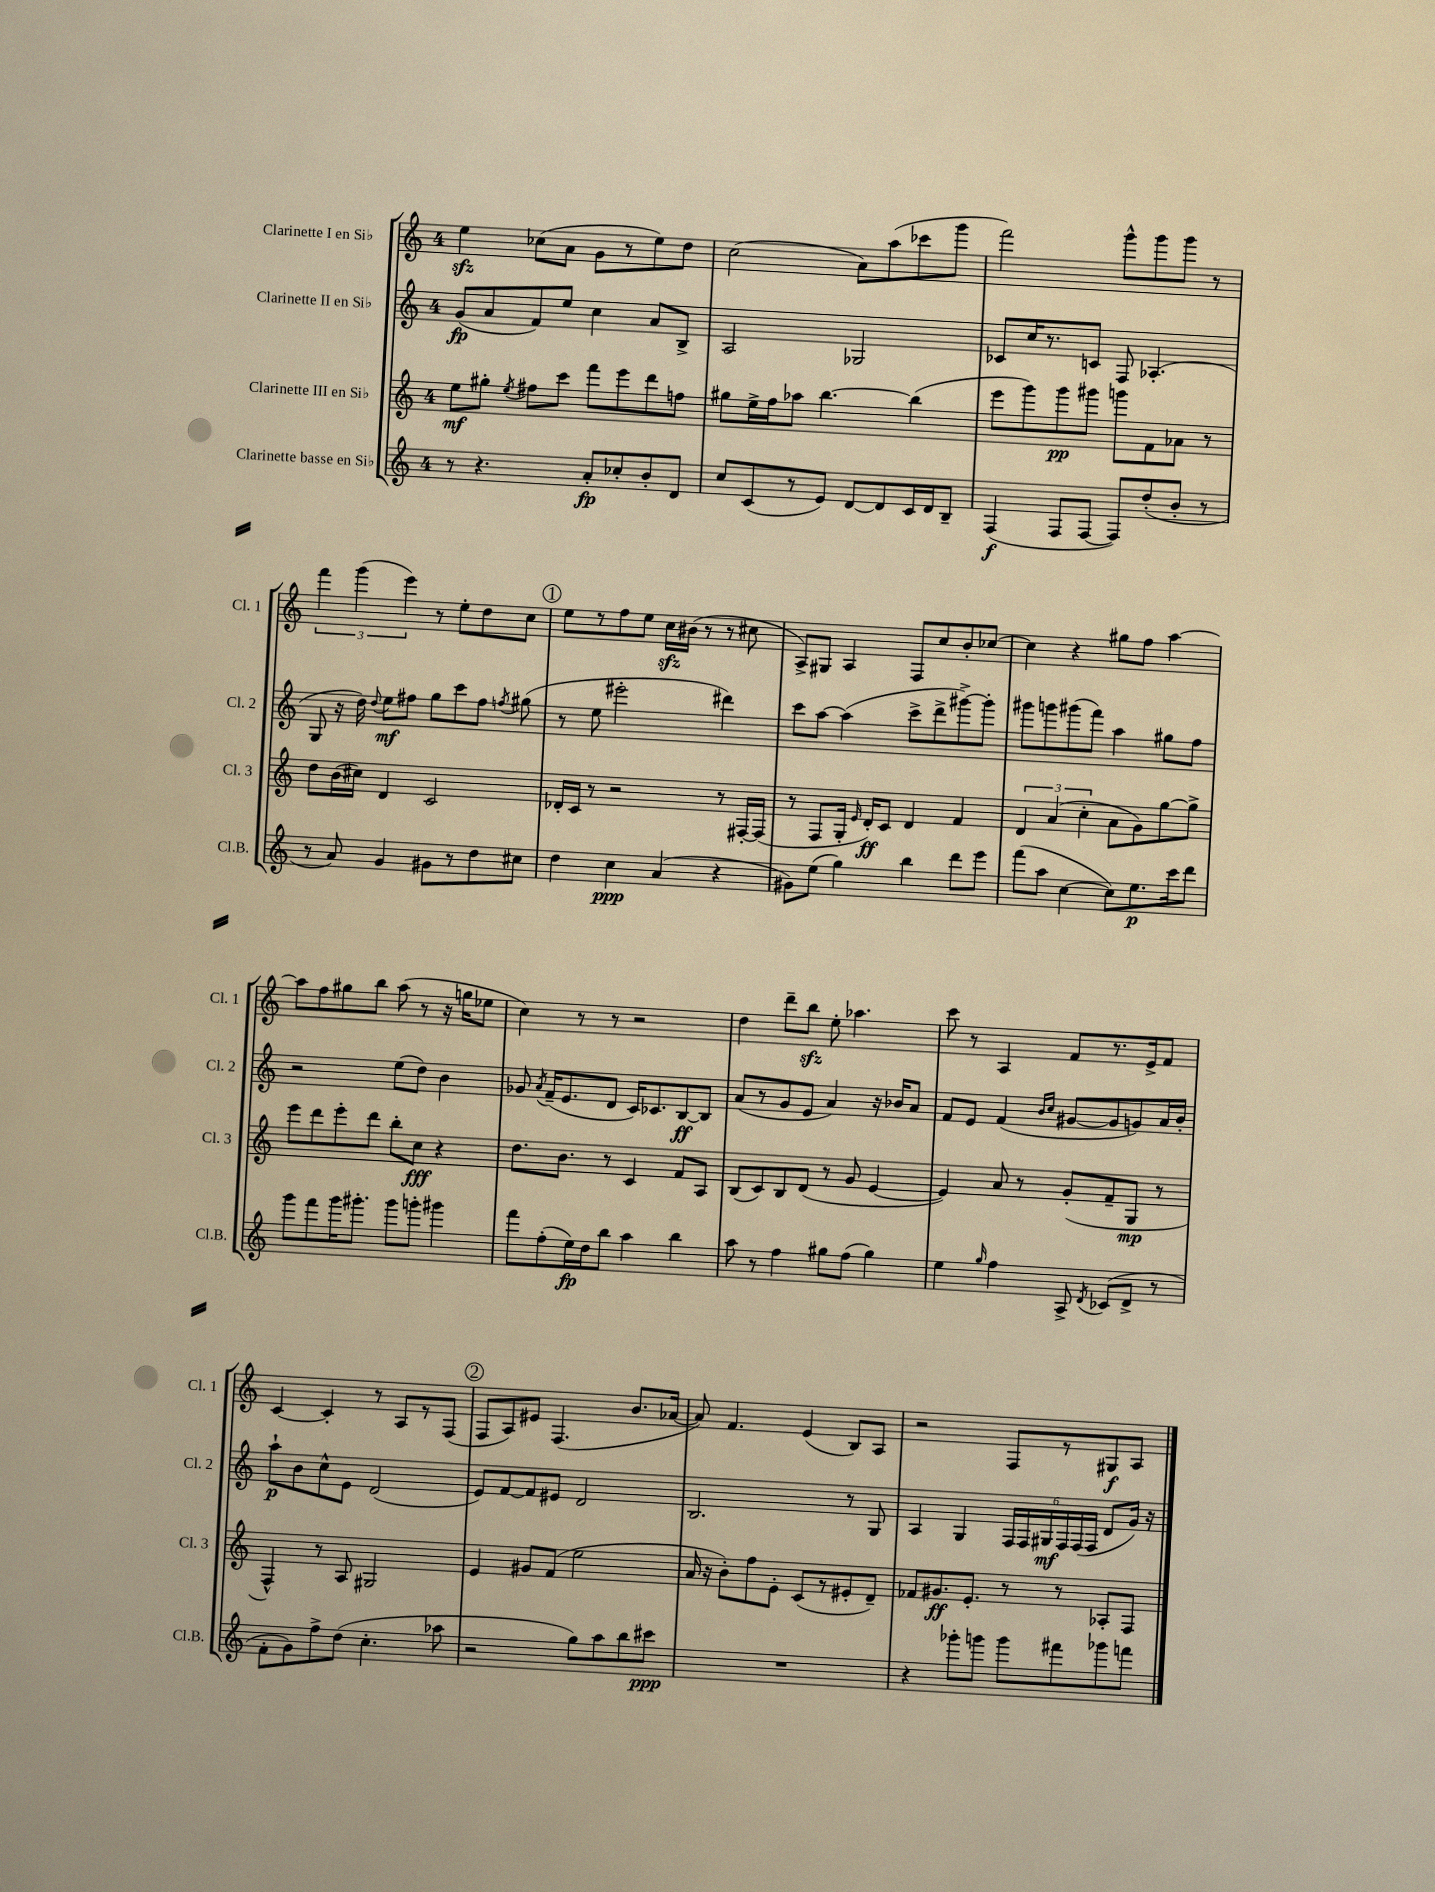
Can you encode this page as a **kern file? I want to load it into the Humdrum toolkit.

**kern	**dynam	**kern	**dynam	**kern	**dynam	**kern	**dynam
*part4	*part4	*part3	*part3	*part2	*part2	*part1	*part1
*staff4	*staff4	*staff3	*staff3	*staff2	*staff2	*staff1	*staff1
*I"Clarinette basse en Si♭	*	*I"Clarinette III en Si♭	*	*I"Clarinette II en Si♭	*	*I"Clarinette I en Si♭	*
*I'Cl.B.	*	*I'Cl. 3	*	*I'Cl. 2	*	*I'Cl. 1	*
*clefG2	*	*clefG2	*	*clefG2	*	*clefG2	*
*k[]	*	*k[]	*	*k[]	*	*k[]	*
*M4/4	*	*M4/4	*	*M4/4	*	*M4/4	*
=1	=1	=1	=1	=1	=1	=1	=1
8r	.	8ee\L	mf	(8g/L	fp	4eezz\	.
4.r	.	8gg#X'\J	.	8a/	.	.	.
.	.	8qee/	.	.	.	.	.
.	.	8ff#X\L	.	8f/)	.	(8cc-X\L	.
.	.	8ccc\J	.	8ee/J	.	8a\J	.
8a'/L	fp	8fff\L	.	4cc\	.	8g\L	.
8cc-X'/	.	8eee\	.	.	.	8r	.
8b'/	.	8ddd\	.	8a/L	.	8ee\)	.
8d/J	.	8ffn\J	.	8B^/J	.	8dd\J	.
=2	=2	=2	=2	=2	=2	=2	=2
8cc/L	.	8gg#X\L	.	2A/	.	(2cc\	.
(8c/	.	16ee^\L	.	.	.	.	.
.	.	16ff\J	.	.	.	.	.
8r	.	8aa-X\J	.	.	.	.	.
8e/J)	.	[4.bb\	.	.	.	.	.
[8d/L	.	.	.	2G-X/	.	8a\L)	.
8d/]	.	.	.	.	.	(8aa\	.
16c/L	.	(4bb\]	.	.	.	8ccc-X\	.
16d/J	.	.	.	.	.	.	.
8B~/J	.	.	.	.	.	8ggg\J	.
=3	=3	=3	=3	=3	=3	=3	=3
(4F/	f	8eee\L	.	8c-X/L	.	2fff\)	.
.	.	8ggg\)	.	16cc/K	.	.	.
.	.	.	.	8.r	.	.	.
8F/L	.	8ggg\	pp	.	.	.	.
[8F/J	.	8ggg#X\J	.	8cn/J	.	.	.
8F/L])	.	8gggn\L	.	8F/	.	8ggg^^\L	.
(8dd'/	.	8f\	.	(4.A-X'/	.	8ggg\	.
8b'/J	.	8a-X\J	.	.	.	8ggg\J	.
8r	.	8r	.	.	.	8r	.
!!LO:LB:g=z
=4	=4	=4	=4	=4	=4	=4	=4
8r	.	8dd\L	.	8G/	.	6fff\	.
8a/)	.	(16b\L	.	16r	.	.	.
.	.	.	.	.	.	(6ggg\	.
.	.	16cc#X\JJ)	.	16dd\)	.	.	.
.	.	.	.	8qqdd/	.	.	.
4g/	.	4d/	.	8ee\L	mf	.	.
.	.	.	.	.	.	6eee\)	.
.	.	.	.	8ff#X\J	.	.	.
8g#X\L	.	2c/	.	8gg\L	.	8r	.
8r	.	.	.	8ccc\	.	8ee'\L	.
8dd\	.	.	.	8ff#\J	.	8dd\	.
.	.	.	.	8qffn/	.	.	.
8cc#X\J	.	.	.	(8gg#X\	.	8cc\J	.
!!LO:REH:place=s1:t=1
=5	=5	=5	=5	=5	=5	=5	=5
4dd\	.	16d-X'/LL	.	8r	.	8ee\L	.
.	.	16c/JJ	.	.	.	.	.
.	.	8r	.	8ee\	.	8r	.
4cc\	ppp	2r	.	2eee#X'\	.	8ff\	.
.	.	.	.	.	.	8ee\J	.
(4a/	.	.	.	.	.	16cczz\LL	.
.	.	.	.	.	.	(16b#X\JJ	.
.	.	.	.	.	.	8r	.
4r	.	8r	.	4ddd#X\)	.	8r	.
.	.	[16F#X'/LL	.	.	.	8cc#X\	.
.	.	(16F#/JJ]	.	.	.	.	.
=6	=6	=6	=6	=6	=6	=6	=6
8g#X\L)	.	8r	.	8ccc\L	.	8A^/L)	.
(8ee\J	.	8F/L	.	[8aa\J	.	8G#X/J	.
4gg\)	.	16G'/Jk	.	(4aa\]	.	4A/	.
.	.	16qqe/	.	.	.	.	.
.	.	16d'/KL)	ff	.	.	.	.
.	.	8c/J	.	.	.	.	.
4bb\	.	4d/	.	8ccc^\L	.	8F/L	.
.	.	.	.	8ddd^\	.	8cc/	.
8ddd\L	.	4f/	.	[8ggg#X^\)	.	8b'/	.
8eee\J	.	.	.	8ggg#'\J]	.	[8cc-X/J	.
=7	=7	=7	=7	=7	=7	=7	=7
(8fff\L	.	6d/	.	8ggg#X\L	.	4cc-\]	.
8aa\J	.	.	.	8gggn\	.	.	.
.	.	(6a/	.	.	.	.	.
[4cc\	.	.	.	(8ggg#X\	.	4r	.
.	.	6cc'\	.	.	.	.	.
.	.	.	.	8fff\J)	.	.	.
8cc\L])	.	8a\L	.	4aa\	.	8gg#X\L	.
8.ee\	p	8g\)	.	.	.	8ff\J	.
.	.	[8gg\	.	8gg#X\L	.	[4aa\	.
16ccc\k	.	.	.	.	.	.	.
8ddd\J	.	8gg^\J]	.	8ff\J	.	.	.
!!LO:LB:g=z
=8	=8	=8	=8	=8	=8	=8	=8
8ggg\L	.	8eee\L	.	2r	.	8aa\L]	.
8fff\	.	8ddd\	.	.	.	8ff\	.
16ggg\K	.	8eee'\	.	.	.	8gg#X\	.
8.ggg#X'\J	.	.	.	.	.	.	.
.	.	8ddd\J	.	.	.	8bb\J	.
8ggg#\L	.	8bb'\L	.	(8ee\L	.	(8aa\	.
8gggn'\J	.	8cc\J	fff	8dd\J)	.	8r	.
4ggg#X\	.	4r	.	4b\	.	16r	.
.	.	.	.	.	.	16ggn\KL	.
.	.	.	.	.	.	8ee-X\J	.
=9	=9	=9	=9	=9	=9	=9	=9
8fff\L	.	8.dd\L	.	8g-X/	.	4cc\)	.
.	.	.	.	8qa/	.	.	.
(8ff'\	.	.	.	(16f~/KL	.	.	.
.	.	8.b\J	.	8.e/	.	.	.
16ee\L)	fp	.	.	.	.	8r	.
16dd\J	.	.	.	.	.	.	.
8bb\J	.	8r	.	8d/J	.	8r	.
4aa\	.	4c/	.	16c/KL)	.	2r	.
.	.	.	.	8.c-X/	.	.	.
4bb\	.	8f/L	.	[8B/	ff	.	.
.	.	8A/J	.	8B/J]	.	.	.
=10	=10	=10	=10	=10	=10	=10	=10
8aa\	.	(8B/L	.	(8a/L	.	4dd\	.
8r	.	8c/)	.	8r	.	.	.
4ff\	.	8B/	.	8g/	.	8ddd~\L	.
.	.	(8d/J	.	8e/J	.	8bbzz\J	.
8gg#X\L	.	8r	.	4a/)	.	8ee'\	.
(8ff\J	.	8g/	.	.	.	4.aa-X\	.
4gg#\)	.	[4e/	.	16r	.	.	.
.	.	.	.	16b-X/KL	.	.	.
.	.	.	.	8a/J	.	.	.
=11	=11	=11	=11	=11	=11	=11	=11
4ee\	.	4e/])	.	8f/L	.	8ccc\	.
.	.	.	.	8e/J	.	8r	.
16qqgg/	.	.	.	.	.	.	.
4ff\	.	8a/	.	(4f/	.	4A/	.
.	.	8r	.	.	.	.	.
.	.	.	.	16qqb/LL	.	.	.
.	.	.	.	16qqcc/JJ	.	.	.
8A^/	.	(8g'/L	.	[8g#X/L	.	8f/L	.
8qd/	.	.	.	.	.	.	.
(8c-X/L	.	8f~/	.	8g#/]	.	8.r	.
8d^/J	.	8G/J	mp	8gn/)	.	.	.
.	.	.	.	.	.	16e^/k	.
8r	.	8r	.	16a/L	.	8f/J	.
.	.	.	.	16b'/JJ	.	.	.
!!LO:LB:g=z
=12	=12	=12	=12	=12	=12	=12	=12
8f'\L	.	4F^^/)	.	8aa`\L	p	[4c/	.
8g\)	.	.	.	8b\	.	.	.
8ff^\	.	8r	.	8cc^^\	.	4c'/]	.
(8dd\J	.	8A/	.	8e\J	.	.	.
4.cc'\	.	2G#X/	.	(2d/	.	8r	.
.	.	.	.	.	.	8A/L	.
.	.	.	.	.	.	8r	.
8aa-X\	.	.	.	.	.	(8F/J	.
!!LO:REH:place=s1:t=2
=13	=13	=13	=13	=13	=13	=13	=13
2r	.	4e/	.	8e/L)	.	8F/L	.
.	.	.	.	[8f/	.	8A/)	.
.	.	8g#X/L	.	8f/]	.	8e#X/J	.
.	.	(8f/J	.	8e#X/J	.	(4.F/	.
8gg\L)	.	2ee\	.	2d/	.	.	.
8aa\	.	.	.	.	.	.	.
8bb\	.	.	.	.	.	8.b/L	.
8ccc#X\J	ppp	.	.	.	.	.	.
.	.	.	.	.	.	[16a-X/Jk	.
=14	=14	=14	=14	=14	=14	=14	=14
1r	.	16a/	.	2.B/	.	8a-/])	.
.	.	16r	.	.	.	.	.
.	.	8b'\L)	.	.	.	4.f/	.
.	.	8ff\	.	.	.	.	.
.	.	8e'\J	.	.	.	.	.
.	.	(8c/L	.	.	.	(4e/	.
.	.	8r	.	.	.	.	.
.	.	8e#X'/	.	8r	.	8B/L)	.
.	.	8d~/J)	.	8G/	.	8A/J	.
=15	=15	=15	=15	=15	=15	=15	=15
4r	.	8f-X/L	.	4A/	.	2r	.
.	.	8.g#X/	ff	.	.	.	.
8ggg-X'\L	.	.	.	4G/	.	.	.
.	.	8.e'/J	.	.	.	.	.
8gggn\J	.	.	.	.	.	.	.
8ggg\L	.	8r	.	24F/LL	.	8F/L	.
.	.	.	.	24F/	.	.	.
.	.	.	.	24G#X/	mf	.	.
8fff#X\	.	8r	.	24F/	.	8r	.
.	.	.	.	(24F/	.	.	.
.	.	.	.	24F/JJ	.	.	.
8ggg-X\	.	8A-X'/L	.	8d/L	.	8G#X/	f
8fffn\J	.	8F/J	.	16g/Jk)	.	8A/J	.
.	.	.	.	16r	.	.	.
==	==	==	==	==	==	==	==
*-	*-	*-	*-	*-	*-	*-	*-
